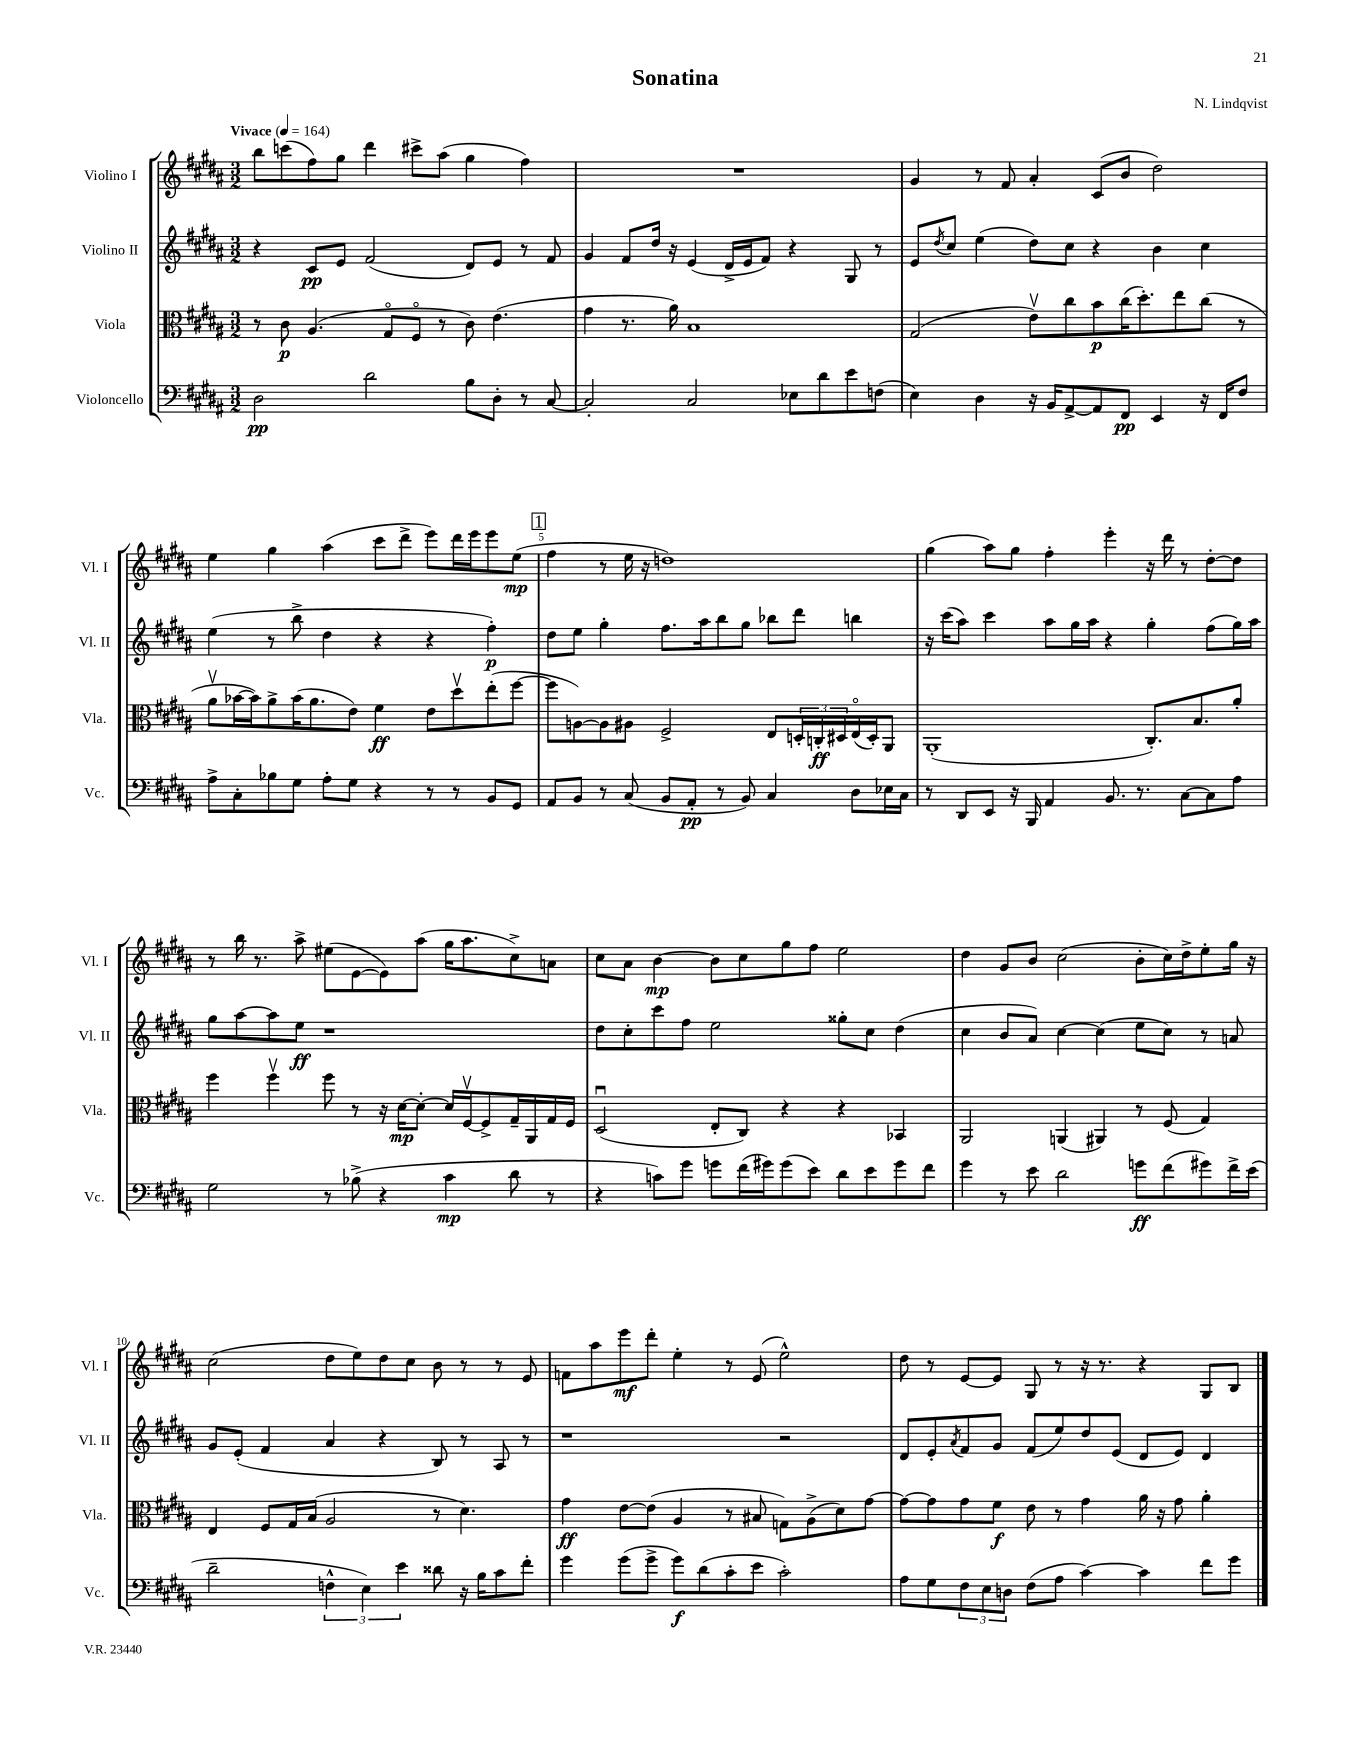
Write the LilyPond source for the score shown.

\header { title = "Sonatina" composer = "N. Lindqvist" }
<<
\new StaffGroup <<
\new Staff = "s0" \with { instrumentName = "Violino I" shortInstrumentName = "Vl. I" } {
    \clef treble \key b \major \numericTimeSignature \time 3/2 \tempo "Vivace" 4 = 164
    b''8 c'''8( fis''8) gis''8 dis'''4 cis'''8-> ais''8( gis''4 fis''4) |
    R1. |
    gis'4 r8 fis'8 ais'4-. cis'8( b'8 dis''2) |
    e''4 gis''4 ais''4( cis'''8 dis'''8-> e'''8) dis'''16 e'''16 e'''8 e''8\mp( |
    \mark \markup { \box "1" } fis''4 r8 e''16 r16 d''1) |
    gis''4( ais''8) gis''8 fis''4-. e'''4-. r16 dis'''16 r8 dis''8~-. dis''8 |
    r8 b''16 r8. ais''8-> eis''8( e'8~ e'8) ais''8( gis''16 ais''8. cis''8->) a'8 |
    cis''8 ais'8 b'4~\mp b'8 cis''8 gis''8 fis''8 e''2 |
    dis''4 gis'8 b'8 cis''2( b'8-. cis''16) dis''16-> e''8-. gis''16 r16 |
    cis''2( dis''8 e''8) dis''8 cis''8 b'8 r8 r8 e'8 |
    f'8 ais''8 e'''8\mf dis'''8-. e''4-. r8 e'8( e''2-^) |
    dis''8 r8 e'8~ e'8 gis8 r8 r16 r8. r4 gis8 b8 \bar "|." |
}
\new Staff = "s1" \with { instrumentName = "Violino II" shortInstrumentName = "Vl. II" } {
    \clef treble \key b \major \numericTimeSignature \time 3/2
    r4 cis'8\pp e'8 fis'2( dis'8) e'8 r8 fis'8 |
    gis'4 fis'8 dis''16 r16 e'4( dis'16-> e'16 fis'8) r4 gis8 r8 |
    e'8 \acciaccatura { dis''8 } cis''8 e''4( dis''8) cis''8 r4 b'4 cis''4 |
    e''4( r8 b''8-> dis''4 r4 r4 fis''4-.\p) |
    \mark \markup { \box "1" } dis''8 e''8 gis''4-. fis''8. ais''16 b''8 gis''8 bes''8 dis'''8 b''4 |
    r16 cis'''16( ais''8) cis'''4 ais''8 gis''16 ais''16 r4 gis''4-. fis''8( gis''16) ais''16 |
    gis''8 ais''8~ ais''8 e''8\ff r1 |
    dis''8 cis''8-. cis'''8 fis''8 e''2 gisis''8-. cis''8 dis''4( |
    cis''4 b'8 ais'8) cis''4~ cis''4( e''8 cis''8) r8 a'8 |
    gis'8 e'8-.( fis'4 ais'4 r4 b8) r8 ais8 r8 |
    r1 r2 |
    dis'8 e'8-. \acciaccatura { ais'8 } fis'8 gis'8 fis'8( e''8) dis''8 e'8( dis'8 e'8) dis'4 \bar "|." |
}
\new Staff = "s2" \with { instrumentName = "Viola" shortInstrumentName = "Vla." } {
    \clef alto \key b \major \numericTimeSignature \time 3/2
    r8 cis'8\p ais4.( gis8\flageolet fis8\flageolet r8 cis'8) e'4.( |
    gis'4 r8. ais'16) b1 |
    gis2( e'8\upbow) cis''8 b'8\p cis''16( dis''8.-.) e''8 cis''8( r8 |
    ais'8\upbow bes'16~ bes'16) ais'8-> bes'16( ais'8. e'8) fis'4\ff e'8 dis''8\upbow e''8-.( fis''8~ |
    \mark \markup { \box "1" } fis''8 a8~) a8 ais8 fis2-> e8 \tuplet 3/2 { d16-. c16-.\ff dis16 } e16\flageolet( dis16-.) ais,8 |
    ais,1-.( cis8.-.) b8. ais'8-. |
    fis''4 fis''4\upbow fis''8 r8 r16 dis'16~\mp dis'8~-. dis'16 fis16~\upbow fis8-> gis16-- ais,16 gis16 fis16 |
    dis2\downbow( e8-. cis8) r4 r4 bes,4 |
    ais,2 a,4( ais,4) r8 fis8( gis4) |
    e4 fis8 gis16 b16( ais2 r8 dis'4.) |
    gis'4\ff e'8~ e'8( ais4 r8 bis8 g8) ais8->( dis'8) gis'8~ |
    gis'8~ gis'8 gis'8 fis'8\f e'8 r8 gis'4 ais'16 r16 gis'8 ais'4-. \bar "|." |
}
\new Staff = "s3" \with { instrumentName = "Violoncello" shortInstrumentName = "Vc." } {
    \clef bass \key b \major \numericTimeSignature \time 3/2
    dis2\pp dis'2 b8 dis8-. r8 cis8~ |
    cis2-. cis2 ees8 dis'8 e'8 f8( |
    e4) dis4 r16 b,16 ais,8~-> ais,8 fis,8\pp e,4 r16 fis,16 fis8 |
    ais8-> cis8-. bes8 gis8 ais8-. gis8 r4 r8 r8 b,8 gis,8 |
    \mark \markup { \box "1" } ais,8 b,8 r8 cis8( b,8 ais,8-.\pp r8 b,8) cis4 dis8 ees16 cis16 |
    r8 dis,8 e,8 r16 b,,16 ais,4 b,8. r8. cis8~ cis8 ais8 |
    gis2 r8 bes8->( r4 cis'4\mp dis'8 r8 |
    r4 c'8) gis'8 g'8 fis'16( gis'16) gis'8( e'8) dis'8 e'8 gis'8 fis'8 |
    gis'4 r8 e'8 dis'2 g'8\ff fis'8( gis'8) fis'16-> e'16( |
    dis'2-- \tuplet 3/2 { f4-^ e4) e'4 } disis'8 r16 b16 cis'8 fis'8-. |
    gis'4 gis'8( gis'8-> gis'8\f) dis'8( cis'8-. e'8 cis'2-.) |
    ais8 gis8 \tuplet 3/2 { fis8 e8 d8 } fis8( ais8 cis'4~) cis'4 fis'8 gis'8 \bar "|." |
}
>>
>>
\layout { \context { \Score \override BarNumber.break-visibility = ##(#f #t #t) barNumberVisibility = #(every-nth-bar-number-visible 5) } }
